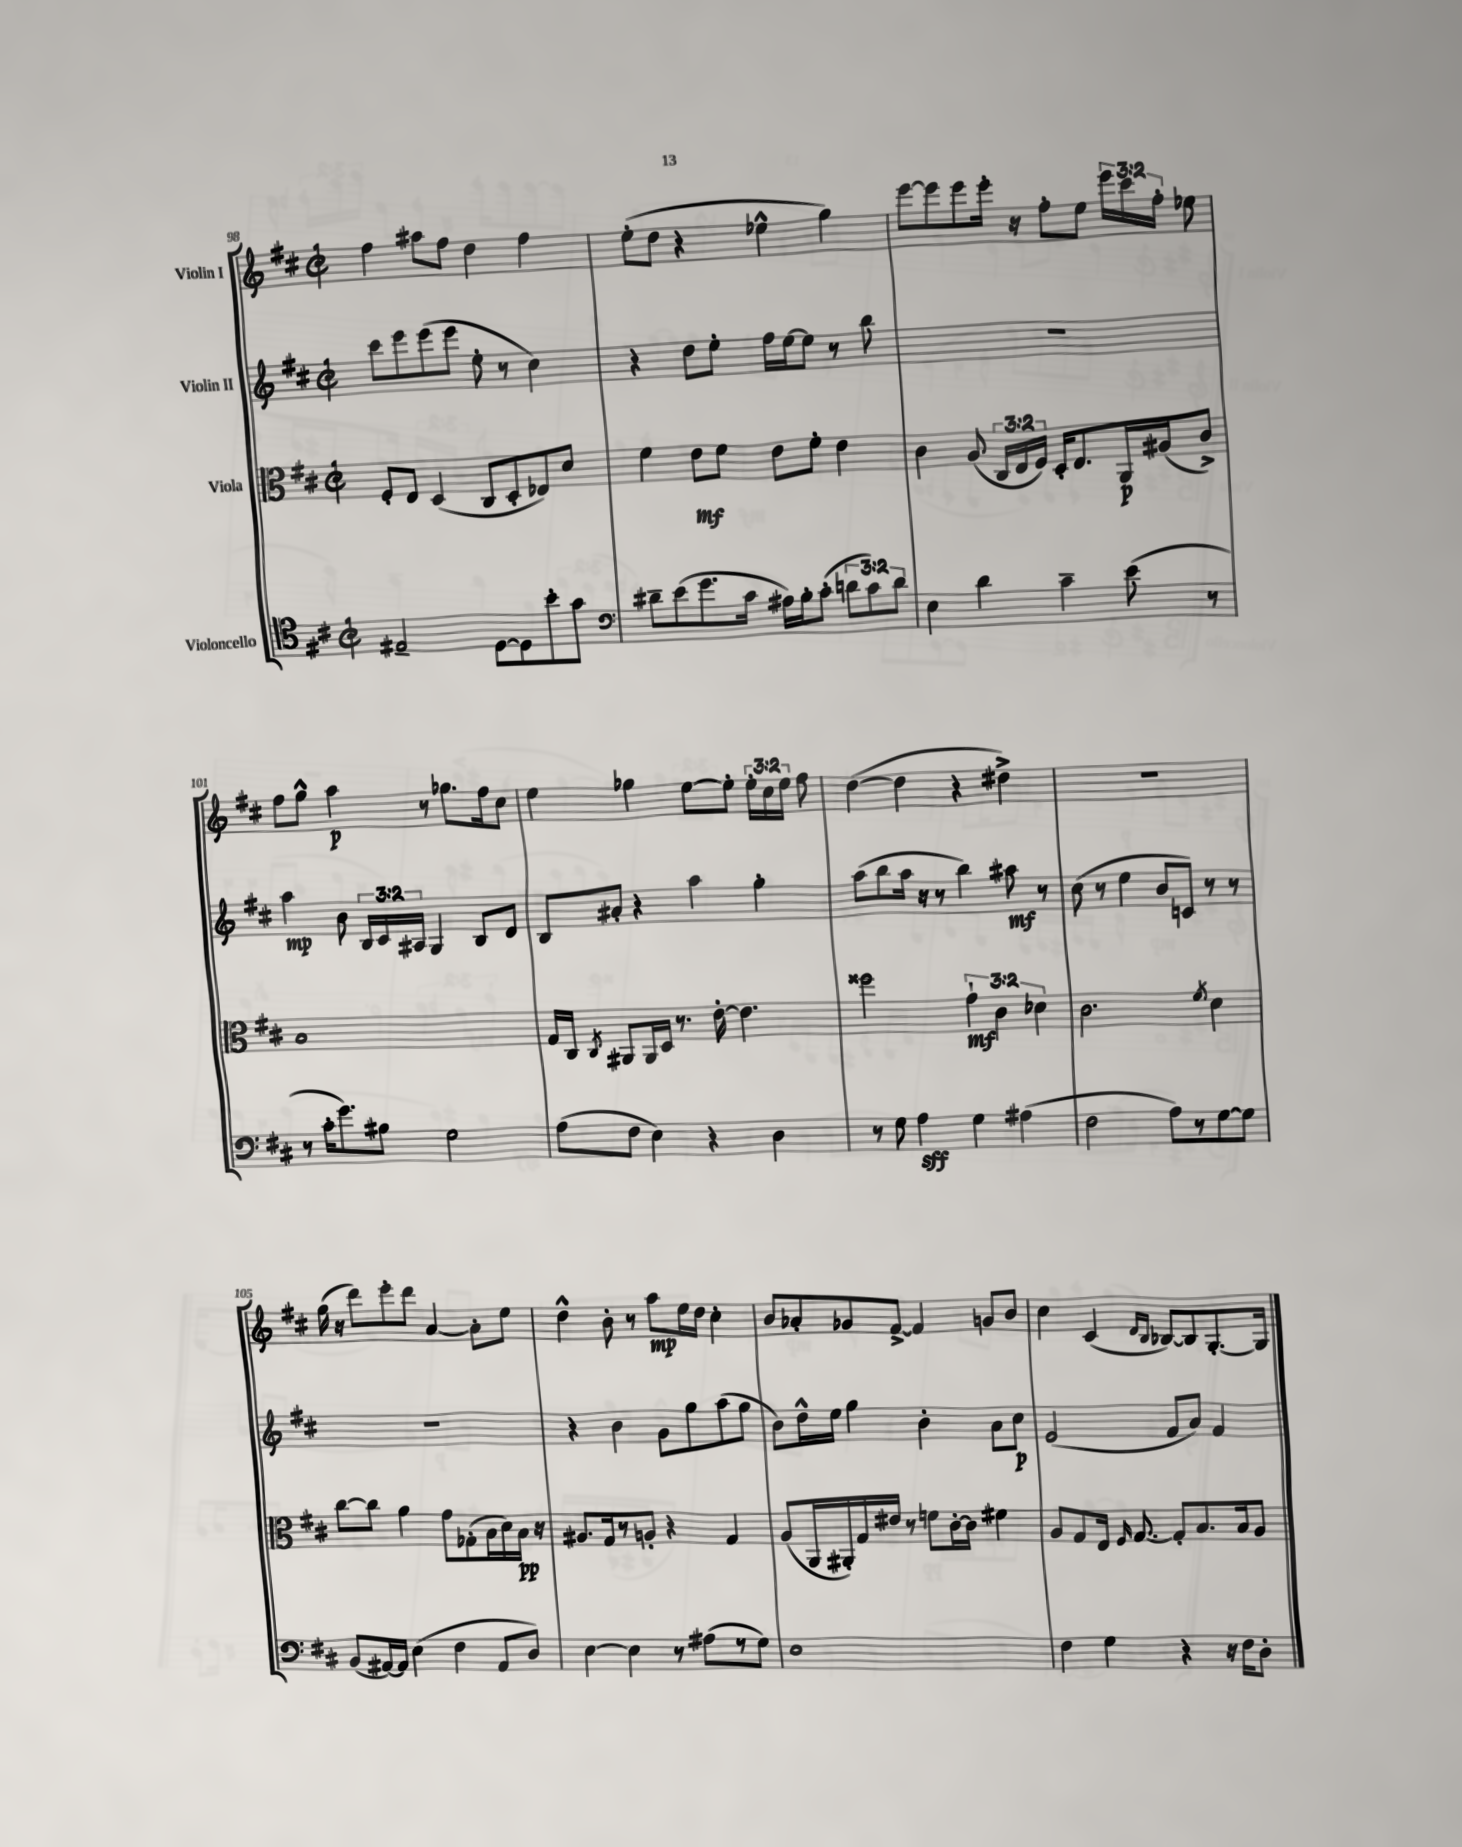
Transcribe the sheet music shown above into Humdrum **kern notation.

**kern	**dynam	**kern	**dynam	**kern	**dynam	**kern	**dynam
*part4	*part4	*part3	*part3	*part2	*part2	*part1	*part1
*staff4	*staff4	*staff3	*staff3	*staff2	*staff2	*staff1	*staff1
*I"Violoncello	*	*I"Viola	*	*I"Violin II	*	*I"Violin I	*
*clefC4	*	*clefC3	*	*clefG2	*	*clefG2	*
*k[f#c#]	*	*k[f#c#]	*	*k[f#c#]	*	*k[f#c#]	*
*M2/2	*	*M2/2	*	*M2/2	*	*M2/2	*
*met(c|)	*	*met(c|)	*	*met(c|)	*	*met(c|)	*
=98	=98	=98	=98	=98	=98	=98	=98
2E#X~/	.	8F#'/L	.	8ccc#\L	.	4ff#\	.
.	.	8E/J	.	8eee\	.	.	.
.	.	(4D/	.	(8eee\	.	8aa#X\L	.
.	.	.	.	8eee\J	.	8ff#\J	.
[8D\L	.	8C#/L	.	8ee'\	.	4dd\	.
8D\]	.	8D'/	.	8r	.	.	.
8b'\	.	8E-X/)	.	4cc#\)	.	4ff#\	.
8g\J	.	8d/J	.	.	.	.	.
=99	=99	=99	=99	=99	=99	=99	=99
*clefF4	*	*	*	*	*	*	*
8d#X~\L	.	4f#\	.	4r	.	(8ee'\L	.
(8e\	.	.	.	.	.	8dd\J	.
8.g\	.	8e\L	mf	8dd\L	.	4r	.
.	.	8f#\J	.	8ee'\J	.	.	.
16c#\Jk	.	.	.	.	.	.	.
16A#X\LL)	.	8e\L	.	16ff#\LL	.	4ee-X^^\	.
16B'\J	.	.	.	[16ee\J	.	.	.
(8c#'\J	.	8f#'\J	.	8ee\J]	.	.	.
12dn\L	.	4e\	.	8r	.	4gg\)	.
12c#\)	.	.	.	.	.	.	.
.	.	.	.	8bb\	.	.	.
12d\J	.	.	.	.	.	.	.
=100	=100	=100	=100	=100	=100	=100	=100
4E\	.	4c#\	.	1r	.	[8eee\L	.
.	.	.	.	.	.	8eee\]	.
4d\	.	(8A/	.	.	.	8eee\	.
.	.	24C#/LL	.	.	.	16eee'\Jk	.
.	.	24E/	.	.	.	.	.
.	.	.	.	.	.	16r	.
.	.	24F#/JJ)	.	.	.	.	.
4c#~\	.	16D'/KL	.	.	.	8ff#'\L	.
.	.	8.E/	.	.	.	.	.
.	.	.	.	.	.	8ee\J	.
(8e\	.	16AA/L	p	.	.	24eee\LL	.
.	.	.	.	.	.	24ccc#\	.
.	.	(16A#X/J	.	.	.	.	.
.	.	.	.	.	.	24ff#'\JJ	.
8r	.	8c#^/J)	.	.	.	8ee-X\	.
!!LO:LB:g=z
=101	=101	=101	=101	=101	=101	=101	=101
8r	.	1B	.	4aa\	mp	8ff#\L	.
16c#'\KL	.	.	.	.	.	8gg^^\J	.
8.g\)	.	.	.	.	.	.	.
.	.	.	.	8b\	.	4aa\	p
8B#X\J	.	.	.	24B/LL	.	.	.
.	.	.	.	24c#/	.	.	.
.	.	.	.	24A#X/JJ	.	.	.
2G\	.	.	.	4G/	.	8r	.
.	.	.	.	.	.	8.gg-X\L	.
.	.	.	.	8B/L	.	.	.
.	.	.	.	.	.	16ff#\k	.
.	.	.	.	8d/J	.	8cc#\J	.
=102	=102	=102	=102	=102	=102	=102	=102
(8A\L	.	16G/LL	.	8B/L	.	4ee\	.
.	.	16C#/JJ	.	.	.	.	.
.	.	8qC#/	.	.	.	.	.
8F#\J	.	8AA#X/L	.	8a#X'/J	.	.	.
4E\)	.	16AA#/L	.	4r	.	4gg-X\	.
.	.	16D/JJ	.	.	.	.	.
.	.	8.r	.	.	.	.	.
4r	.	.	.	4aa\	.	[8ee\L	.
.	.	[16e'\	.	.	.	.	.
.	.	4.e\]	.	.	.	8ee'\J]	.
4D\	.	.	.	4gg'\	.	24ee'\LL	.
.	.	.	.	.	.	24cc#\	.
.	.	.	.	.	.	24ee\JJ	.
.	.	.	.	.	.	8ff#\	.
=103	=103	=103	=103	=103	=103	=103	=103
8r	.	2ff##X\	.	(8aa\L	.	([4dd\	.
8G\	.	.	.	8bb\	.	.	.
4A\	sff	.	.	16aa\Jk	.	4dd\]	.
.	.	.	.	16r	.	.	.
.	.	.	.	8r	.	.	.
4G\	.	6g`\	mf	4bb\)	.	4r	.
.	.	6c#\	.	.	.	.	.
(4A#X\	.	.	.	8aa#X\	mf	4dd#X^\)	.
.	.	6d-X\	.	.	.	.	.
.	.	.	.	8r	.	.	.
=104	=104	=104	=104	=104	=104	=104	=104
2F#\	.	2.c#\	.	(8cc#\	.	1r	.
.	.	.	.	8r	.	.	.
.	.	.	.	4ee\	.	.	.
8A\L)	.	.	.	8b/L	.	.	.
8r	.	.	.	8cn/J)	.	.	.
.	.	8qf#/	.	.	.	.	.
[8G\	.	4d\	.	8r	.	.	.
8G\J]	.	.	.	8r	.	.	.
!!LO:LB:g=z
=105	=105	=105	=105	=105	=105	=105	=105
(8BB/L	.	[8cc#\L	.	1r	.	(16gg\	.
.	.	.	.	.	.	16r	.
[16AA#X/L)	.	8cc#\J]	.	.	.	8ddd\L)	.
16AA#/JJ]	.	.	.	.	.	.	.
(4E\	.	4a\	.	.	.	8eee'\	.
.	.	.	.	.	.	8ddd\J	.
4F#\	.	8g\L	.	.	.	[4a/	.
.	.	(8G-X'\	.	.	.	.	.
8AA#/L	.	16B\L	.	.	.	8a'\L]	.
.	.	16d\)	.	.	.	.	.
8D/J)	.	16B\JJ	pp	.	.	8ee\J	.
.	.	16r	.	.	.	.	.
=106	=106	=106	=106	=106	=106	=106	=106
[4E\	.	8.A#X/L	.	4r	.	4dd^^\	.
.	.	16G/k	.	.	.	.	.
4E\]	.	8r	.	4b\	.	8b'\	.
.	.	8An'/J	.	.	.	8r	.
8r	.	4r	.	8g\L	.	8aa\L	mp
(8A#X\L	.	.	.	8gg\	.	16ee\L	.
.	.	.	.	.	.	16dd\JJ	.
8r	.	4G/	.	(8aa\	.	4cc#'\	.
8G\J)	.	.	.	8gg\J	.	.	.
=107	=107	=107	=107	=107	=107	=107	=107
1E	.	(8A/L	.	8b\L)	.	8b/L	.
.	.	16AA/L	.	16dd^^\L	.	8a-X'/	.
.	.	16AA#X'/)	.	16ee\JJ	.	.	.
.	.	16G/	.	4gg\	.	8g-X/	.
.	.	16e#X/JJ	.	.	.	.	.
.	.	8r	.	.	.	[8f#^/J	.
.	.	8fn\L	.	4b'\	.	4f#/]	.
.	.	[16c#'\L	.	.	.	.	.
.	.	16c#\JJ]	.	.	.	.	.
.	.	4f#X\	.	8a\L	.	8gn/L	.
.	.	.	.	8cc#\J	p	8b/J	.
=108	=108	=108	=108	=108	=108	=108	=108
4F#\	.	8A/L	.	(2e/	.	4cc#\	.
.	.	8G/	.	.	.	.	.
4G\	.	16E/Jk	.	.	.	(4c#/	.
.	.	16qqF#/	.	.	.	.	.
.	.	[8.G/	.	.	.	.	.
.	.	.	.	.	.	16qqd/LL	.
.	.	.	.	.	.	16qqB/JJ	.
4r	.	8G'/L]	.	8f#/L	.	[8B-X/L)	.
.	.	8.B/	.	8a/J)	.	8B-/]	.
16r	.	.	.	4f#/	.	[8.G'/	.
16F#\KL	.	16B/k	.	.	.	.	.
8D'\J	.	8A/J	.	.	.	.	.
.	.	.	.	.	.	16G/Jk]	.
==	==	==	==	==	==	==	==
*-	*-	*-	*-	*-	*-	*-	*-
